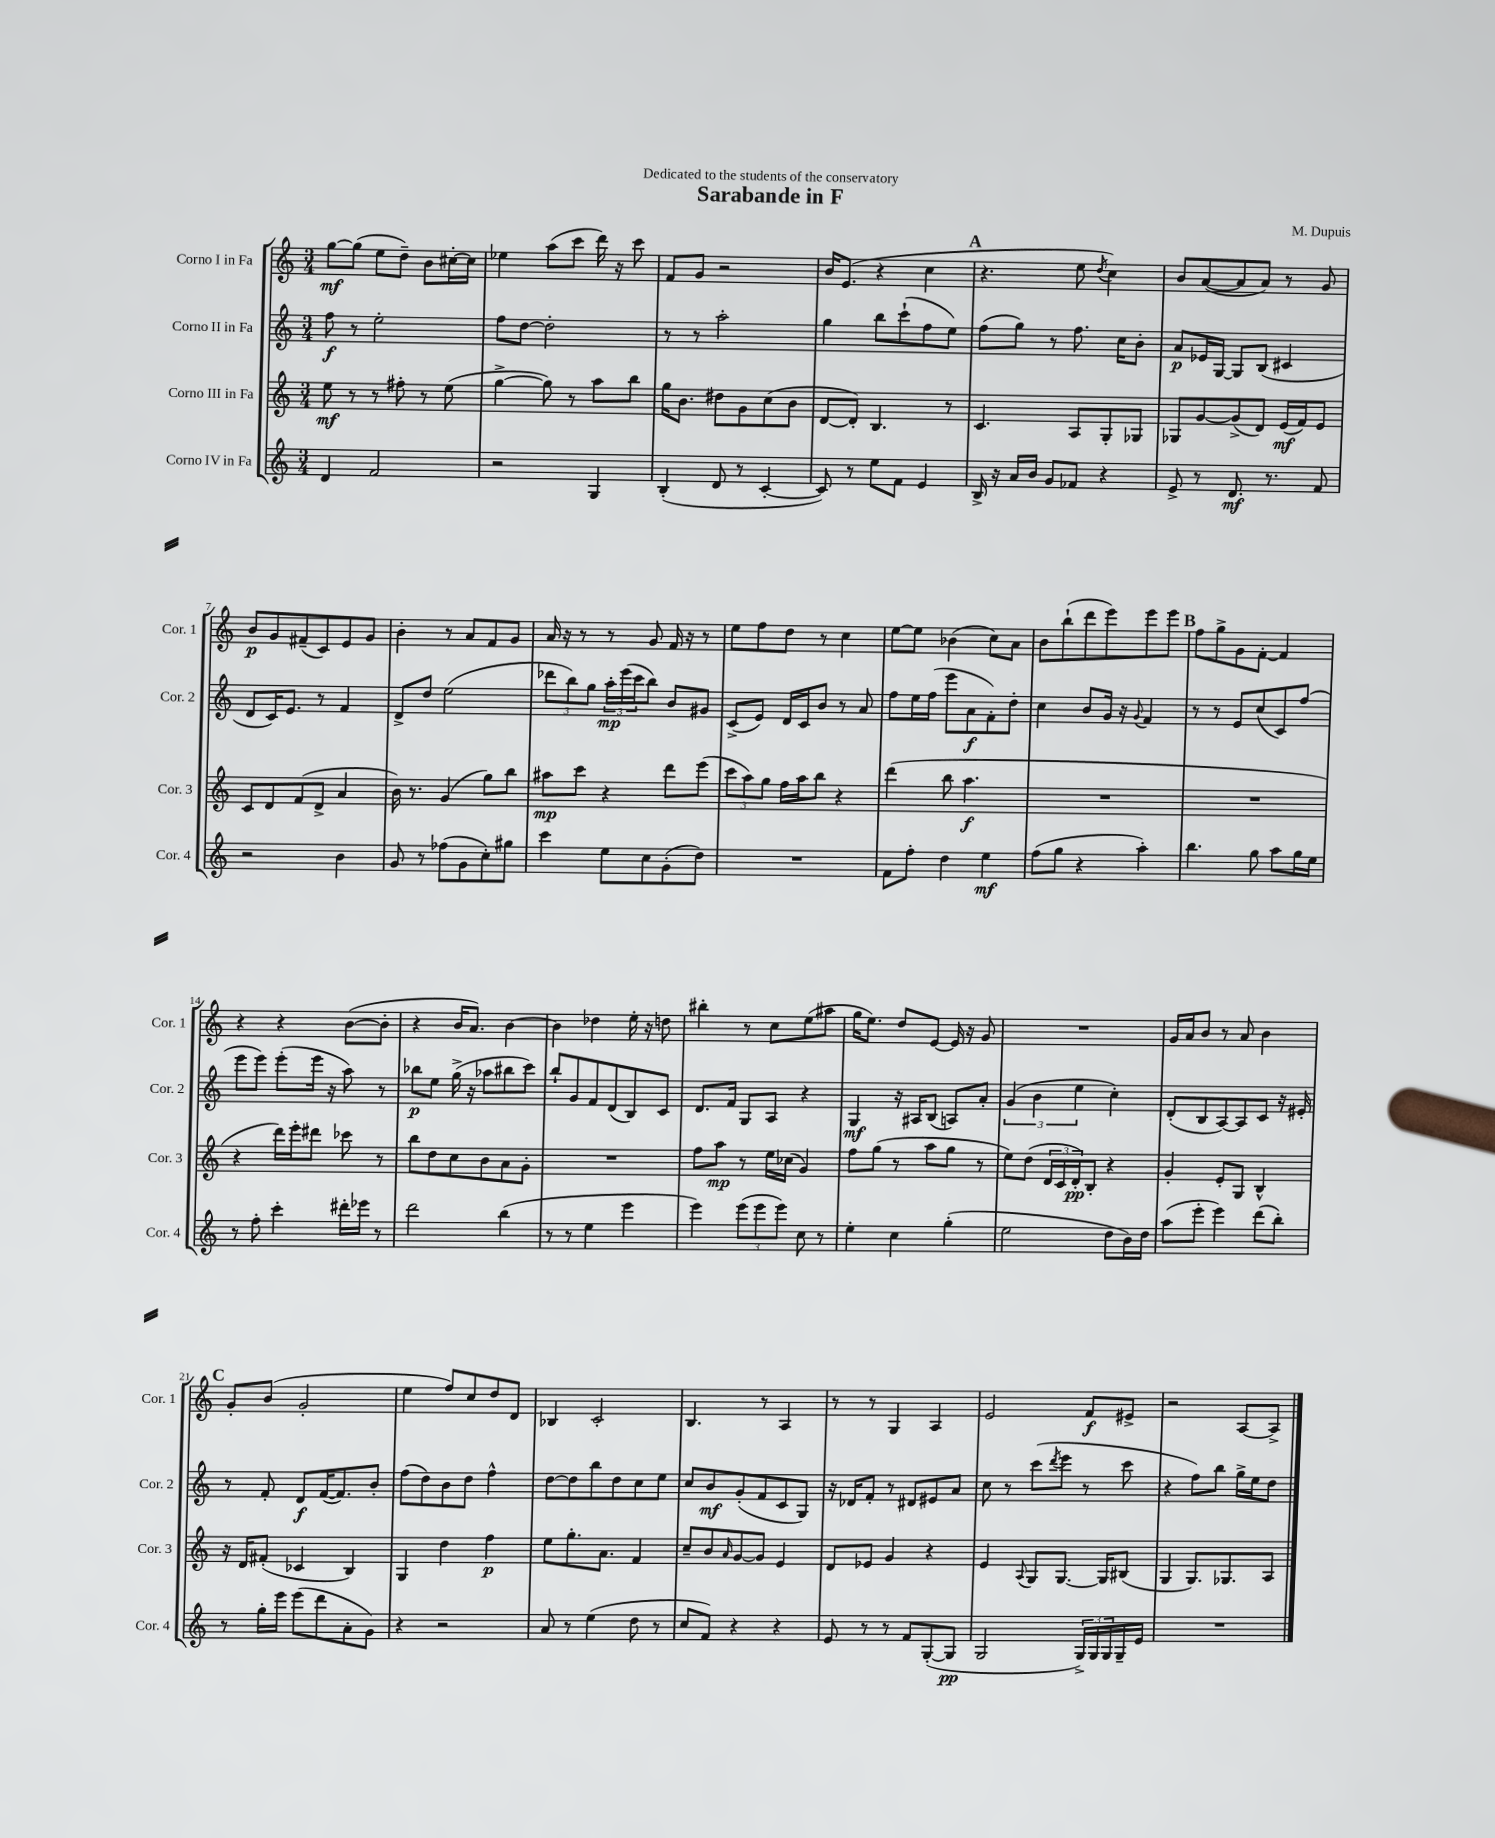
\header { title = "Sarabande in F" composer = "M. Dupuis" dedication = "Dedicated to the students of the conservatory" }
<<
\new StaffGroup <<
\new Staff = "s0" \with { instrumentName = "Corno I in Fa" shortInstrumentName = "Cor. 1" } {
    \clef treble \key c \major \numericTimeSignature \time 3/4
    g''8~\mf g''8( e''8 d''8--) b'8 cis''16~-. cis''16 |
    ees''4 a''8( c'''8 d'''16) r16 c'''8 |
    f'8 g'8 r2 |
    b'16 e'8.( r4 c''4 |
    \mark \markup { \bold "A" } r4. e''8 \acciaccatura { d''8 } c''4) |
    b'8 a'8~( a'8 a'8) r8 g'8 |
    b'8\p g'8 fis'8--( c'8) e'8 g'8 |
    b'4-. r8 a'8 f'8 g'8 |
    a'16 r16 r8 r8 g'8 f'16 r16 r8 |
    e''8 f''8 d''8 r8 c''4 |
    e''8~ e''8 bes'4( c''8) a'8 |
    b'8 b''8-!( d'''8 e'''8) e'''8 e'''8 |
    \mark \markup { \bold "B" } f''8 g''8-> g'8 f'8~-. f'4 |
    r4 r4 b'8~( b'8-. |
    r4 b'16 a'8.) b'4~ |
    b'4 des''4 e''16-. r16 d''8 |
    bis''4-. r8 c''8 e''8( ais''8 |
    g''16 e''8.) d''8 e'8~ e'16 r16 g'8 |
    R2. |
    g'16 a'16 b'8 r8 a'8 b'4 |
    \mark \markup { \bold "C" } g'8-. b'8( g'2-. |
    e''4 f''8) c''8 d''8 d'8 |
    bes4 c'2-. |
    b4. r8 a4 |
    r8 r8 g4 a4 |
    e'2 f'8\f eis'8-> |
    r2 a8~ a8-> \bar "|." |
}
\new Staff = "s1" \with { instrumentName = "Corno II in Fa" shortInstrumentName = "Cor. 2" } {
    \clef treble \key c \major \numericTimeSignature \time 3/4
    f''8\f r8 e''2-. |
    f''8 d''8~ d''2-. |
    r8 r8 a''2-. |
    g''4 b''8 c'''8-!( f''8 e''8) |
    \mark \markup { \bold "A" } f''8( g''8) r8 f''8. c''16 b'8-. |
    a'8\p ees'16 g16~ g8 b8( cis'4 |
    d'8 c'16) e'8. r8 f'4 |
    d'8-> d''8 e''2( |
    \tuplet 3/2 { des'''8 b''8) g''8 } \tuplet 3/2 { a''16-.\mp e'''16( c'''16 } b''8) b'8 gis'8 |
    c'8->( e'8) d'16 c'16 b'8 r8 a'8 |
    f''8 e''16 f''16( e'''8 a'8\f f'8-.) d''8-. |
    c''4 b'8 g'16 r16 \appoggiatura { g'8 } f'4 |
    \mark \markup { \bold "B" } r8 r8 e'8 c''8( c'8) f''8( |
    e'''8 e'''8) e'''8-.( e'''16 r16 a''8) r8 |
    bes''8\p e''8 g''16->( r16 aes''8 bis''8 c'''8) |
    b''8-! g'8 f'8 d'8( b8) c'8 |
    d'8. f'16 g8 a8 r4 |
    g4\mf r16 ais16 b8( a8) a'8-. |
    \tuplet 3/2 { g'4( b'4 e''4 } c''4-.) |
    d'8-.( b8 a8~) a8 c'8 r16 eis'16-. |
    \mark \markup { \bold "C" } r8 f'8-. d'8\f f'16~( f'8.) b'8-. |
    f''8( d''8) b'8 d''8 f''4-^ |
    d''8~ d''8 b''8 d''8 c''8 e''8 |
    c''8 b'8\mf g'8-.( f'8 c'8 g8) |
    r16 des'16 f'8-. r8 dis'8 eis'8 a'8 |
    c''8 r8 c'''8( \acciaccatura { d'''8 } e'''8 r8 c'''8 |
    r4 f''8) b''8 g''16-> e''16 d''8 \bar "|." |
}
\new Staff = "s2" \with { instrumentName = "Corno III in Fa" shortInstrumentName = "Cor. 3" } {
    \clef treble \key c \major \numericTimeSignature \time 3/4
    e''8\mf r8 r8 fis''8-. r8 e''8( |
    g''4~-> g''8) r8 a''8 b''8 |
    g''16 b'8. dis''8 g'8 c''8( b'8 |
    d'8~ d'8-.) b4. r8 |
    \mark \markup { \bold "A" } c'4. a8 g8-. ges8 |
    ges8 g'8~ g'8->( d'8) e'16\mf( f'16) e'8 |
    c'8 d'8 f'8( d'8-> a'4 |
    b'16) r8. g'4( g''8) b''8 |
    ais''8\mp c'''8 r4 d'''8 e'''8( |
    \tuplet 3/2 { c'''8 a''8) g''8 } f''16 a''16 b''8 r4 |
    d'''4( b''8 a''4.\f |
    R2. |
    \mark \markup { \bold "B" } R2. |
    r4 d'''16) e'''16-. dis'''8 ces'''8 r8 |
    b''8 d''8 c''8 b'8 a'8 g'8-. |
    R2. |
    f''8 a''8\mp r8 e''16 ces''16( g'4) |
    f''8 g''8( r8 a''8 g''8 r8 |
    e''8) d''8( \tuplet 3/2 { d'16 c'16 d'16-.\pp) } b8-. r4 |
    g'4-. e'8-. g8 b4-^ |
    \mark \markup { \bold "C" } r16 d'16 fis'8-.( ces'4 b4) |
    g4 d''4 f''4\p |
    e''8 g''8.-. a'8. f'4 |
    c''8-- b'8 \grace { a'16 } g'8~ g'8 e'4 |
    d'8 ees'8 g'4 r4 |
    e'4 \appoggiatura { a8 } g8 g8.~ g16 bis8( |
    g4 g8.) ges8. a8 \bar "|." |
}
\new Staff = "s3" \with { instrumentName = "Corno IV in Fa" shortInstrumentName = "Cor. 4" } {
    \clef treble \key c \major \numericTimeSignature \time 3/4
    d'4 f'2 |
    r2 g4 |
    b4-.( d'8 r8 c'4~-. |
    c'8) r8 e''8 f'8 e'4 |
    \mark \markup { \bold "A" } b16-> r16 a'16 b'16 g'8 fes'8 r4 |
    e'8-> r8 d'8.\mf r8. f'8 |
    r2 b'4 |
    g'8 r8 fes''8( g'8 c''8-.) gis''8 |
    c'''4 e''8 c''8 g'8-.( d''8) |
    R2. |
    f'8 f''8-. d''4 e''4\mf |
    f''8( g''8 r4 a''4-.) |
    \mark \markup { \bold "B" } b''4. g''8 a''8 g''16 e''16 |
    r8 f''8-. c'''4-. dis'''16-. ees'''16 r8 |
    d'''2 b''4( |
    r8 r8 e''4 e'''4 |
    e'''4) \tuplet 3/2 { e'''8( e'''8 e'''8) } c''8 r8 |
    e''4-. c''4 g''4-.( |
    e''2 d''8 b'16) d''16 |
    a''8( e'''8-. e'''4) d'''8( b''8-.) |
    \mark \markup { \bold "C" } r8 g''16-. e'''16 e'''8( d'''8 a'8-. g'8) |
    r4 r2 |
    a'8 r8 e''4( d''8 r8 |
    c''8 f'8) r4 r4 |
    e'8 r8 r8 f'8 g8~-.( g8\pp |
    g2 \tuplet 3/2 { g16->) g16 g16 } g16-- e'16 |
    R2. \bar "|." |
}
>>
>>
